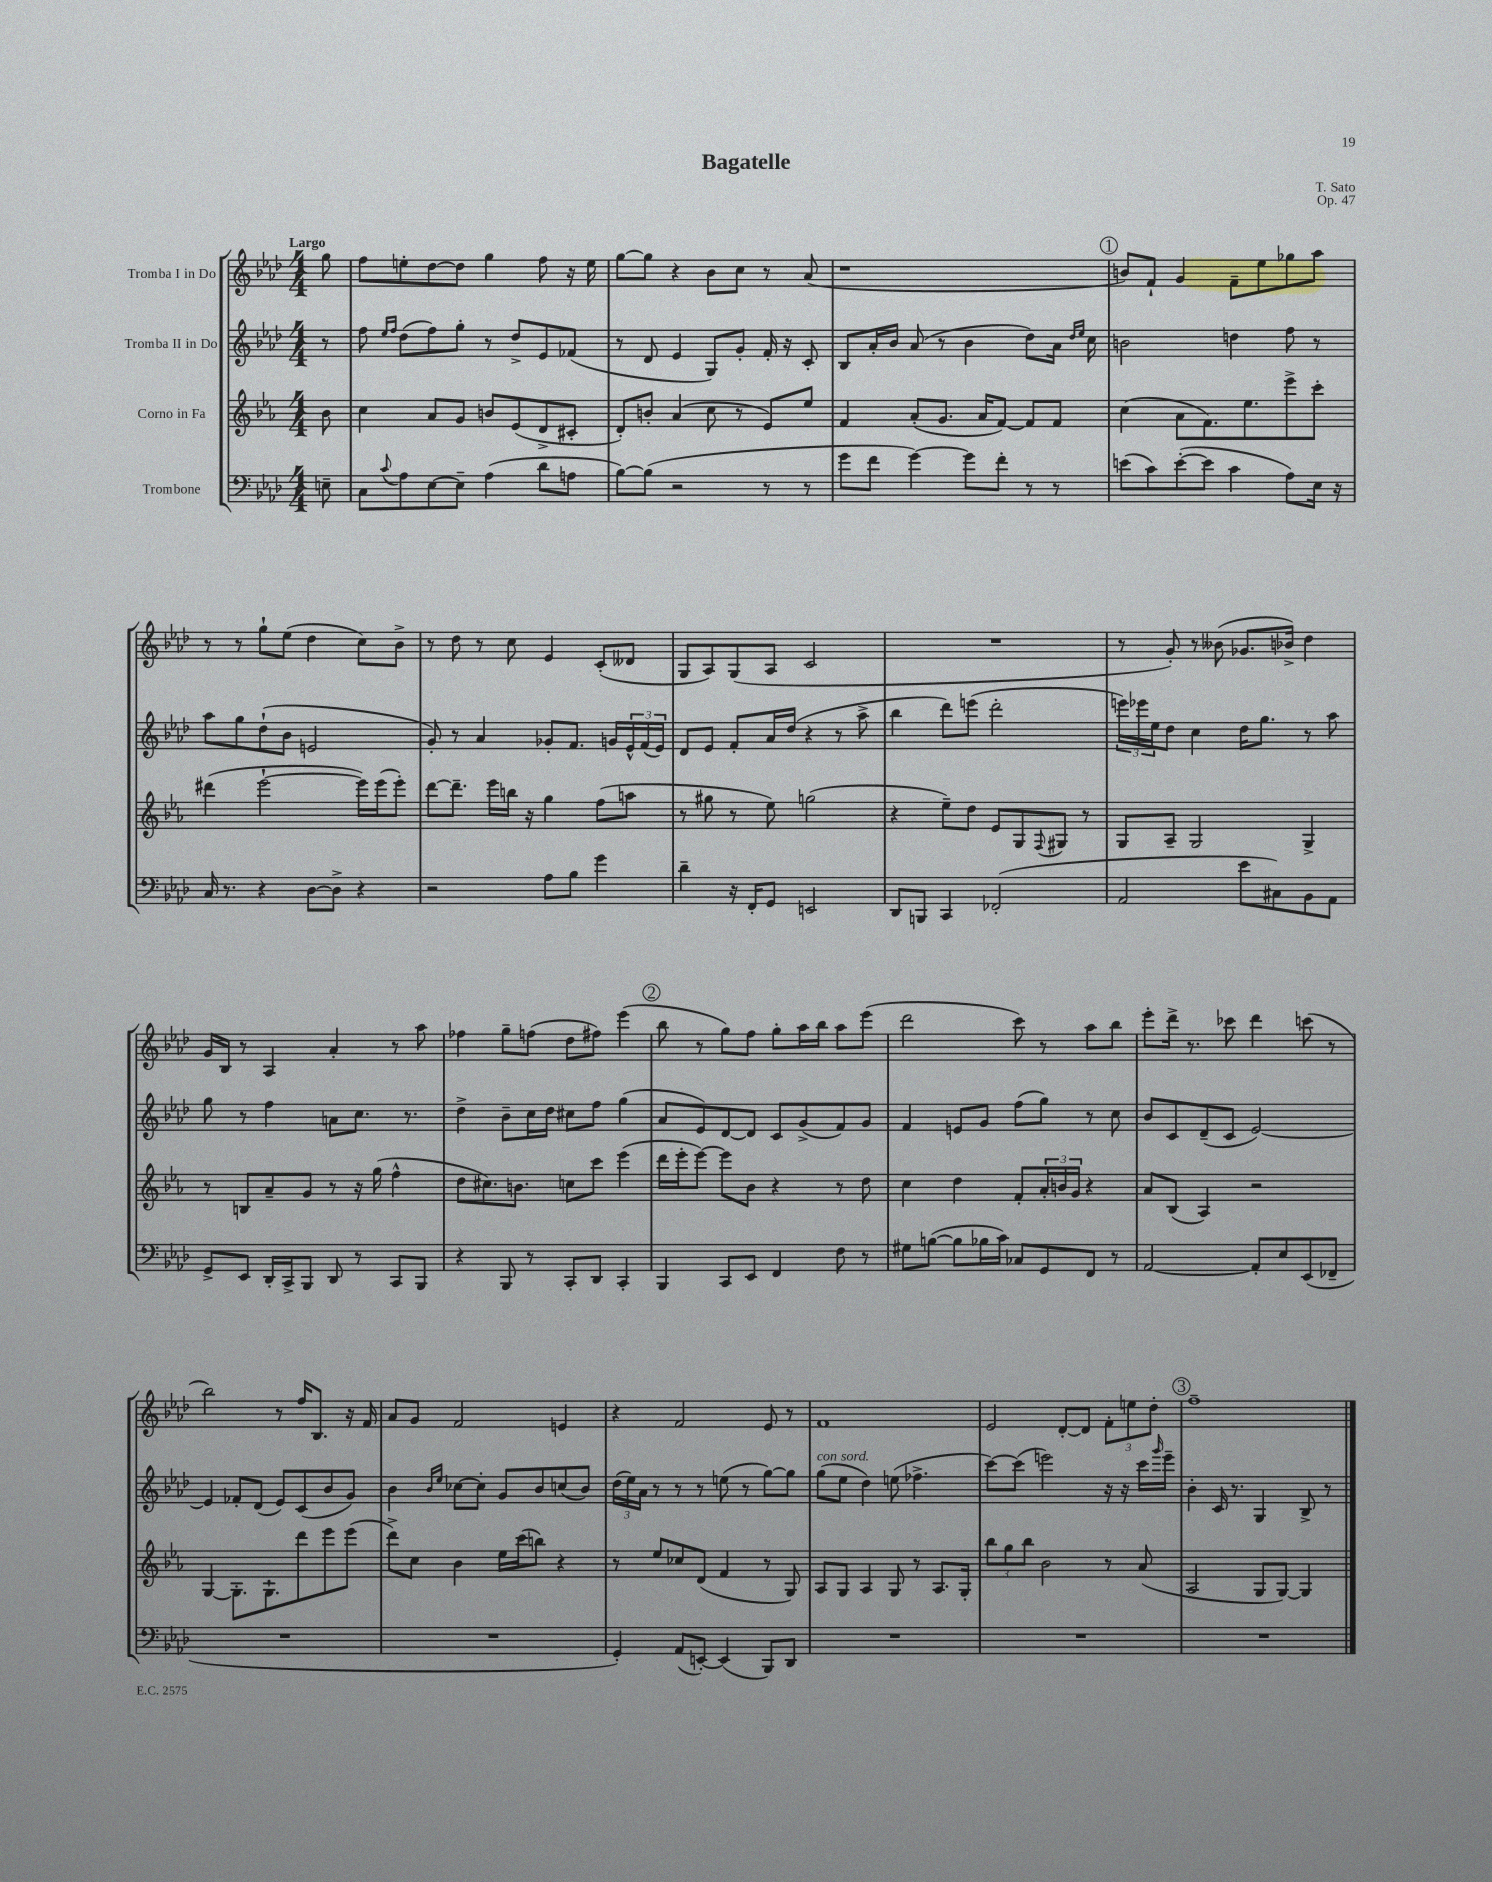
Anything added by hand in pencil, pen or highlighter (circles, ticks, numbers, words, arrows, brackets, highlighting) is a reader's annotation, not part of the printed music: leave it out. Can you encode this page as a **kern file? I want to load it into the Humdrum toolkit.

**kern	**kern	**kern	**kern
*staff4	*staff3	*staff2	*staff1
*clefF4	*clefG2	*clefG2	*clefG2
*k[b-e-a-d-]	*k[b-e-a-]	*k[b-e-a-d-]	*k[b-e-a-d-]
*M4/4	*M4/4	*M4/4	*M4/4
8E~	8b-	8r	8gg
=	=	=	=
8C	4cc	8ff	8ff
.	.	16qqee-	.
8qqc	.	16qqff	.
8A-	.	(8dd-	8ee'
[8E-	8a-	8ff)	[8dd-
8E-~]	8g	8gg'	8dd-]
(4A-	8b	8r	4gg
.	(8e-	8dd-^	.
8d-	8d^	8e-	8ff
8A	8c#'	(8f-	16r
.	.	.	16ee
=	=	=	=
[8B-)	8d')	8r	[8gg
(8B-]	8b'	8d-	8gg]
2r	(4a-	4e-	4r
.	8cc	8G)	8b-
.	8r	8g'	8cc
8r	8e-)	16f'	8r
.	.	16r	.
8r	8ee-	8c'	(8a-
=	=	=	=
8g	4f	8B-	1r
8f	.	16a-'	.
.	.	16b-	.
[4g)	(8a-'	(8a-	.
.	8.g	8r	.
8g]	.	4b-	.
.	16a-	.	.
8f'	[8f)	.	.
8r	8f]	8dd-)	.
8r	8f	16a-	.
.	.	16qqdd-	.
.	.	16qqee-	.
.	.	16cc	.
=	=	=	=
(8e	(4cc	2b	8b)
8c)	.	.	8f`
([8e'	8a-	.	4g
8e]	8.f)	.	.
4c	.	4dd	8f~
.	8.ee-	.	.
.	.	.	8ee-
8A-)	8eee-^	8ff	8gg-
16E-	8ccc'	8r	8aa-
16r	.	.	.
=	=	=	=
16C	(4ddd#	8aa-	8r
8.r	.	.	.
.	.	8gg	8r
4r	[2eee-`	(8dd-`	8gg`
.	.	8b-	(8ee-
[8D-	.	2e	4dd-
8D-^]	.	.	.
4r	16eee-])	.	8cc)
.	(16eee-	.	.
.	8eee-')	.	8b-^
=	=	=	=
2r	[8ddd	8g')	8r
.	8.ddd~]	8r	8dd-
.	.	4a-	8r
.	16eee-	.	.
.	16bb	.	8cc
.	16r	.	.
8A-	4gg	8g-'	4e-
8B-	.	8.f	.
4g	(8ff	.	(8c'
.	.	16g	.
.	8aa	24e-^^	8d--
.	.	(24f	.
.	.	24e-)	.
=	=	=	=
4d-~	8r	8d-	8G
.	8gg#	8e-	8A-)
16r	8r	8f'	(8G
16FF'	.	.	.
8GG	8ee-)	16a-	8A-
.	.	(16dd-	.
2EE	(2gg	4r	2c
.	.	8r	.
.	.	8aa-^	.
=	=	=	=
8DD-	4r	4bb-	1r
8BBB	.	.	.
4CC	8ee-~)	8ddd-)	.
.	8dd	(8eee	.
(2FF-'	8e-	2ddd-'	.
.	8G	.	.
.	8qqF	.	.
.	8G#	.	.
.	8r	.	.
=	=	=	=
2AA-	8G	24eee)	8r
.	.	24eee-	.
.	.	24ee-	.
.	8A-~	8dd-	8g')
.	2G	4cc	8r
.	.	.	(8b--
8e-	.	16dd-	8.g-
.	.	8.gg	.
8C#)	.	.	.
.	.	.	16b-^)
8BB-	4G^	8r	4dd-
8AA-	.	8aa-	.
=	=	=	=
8GG^	8r	8gg	16g
.	.	.	16B-
8EE-	8B	8r	8r
16DD-'	8a-~	4ff	4A-
16CC^	.	.	.
8BBB-	8g	.	.
8DD-	8r	8a	4a-'
8r	16r	8.cc	.
.	(16gg	.	.
8CC	4ff^^	.	8r
.	.	8.r	.
8BBB-	.	.	8aa-
=	=	=	=
4r	8dd	4dd-^	4ff-
.	8.cc#)	.	.
8BBB-	.	8b-~	8gg~
.	8.b	.	.
8r	.	16cc	(8ff
.	.	16dd-	.
8CC'	8cc	8cc#	8dd-
8DD-	8ccc	8ff	8ff#)
4CC'	(4eee-	(4gg	(4eee-
=	=	=	=
4BBB-	16ddd	8a-	8bb-
.	16eee-'	.	.
.	[8eee-)	8e-)	8r
8CC	8eee-]	[8d-	8gg)
8EE-	8b-	8d-]	8ff
4FF	4r	8c	8gg'
.	.	(8g^	16aa-
.	.	.	16bb-
8F	8r	8f)	8aa-
8r	8dd	8g	(8eee-
=	=	=	=
8G#	4cc	4f	2ddd-
([8B	.	.	.
8B]	4dd	8e	.
16B-	.	8g	.
16c)	.	.	.
8C-	8f'	(8ff	8ccc)
8GG	24a-'	8gg)	8r
.	24b	.	.
.	24g	.	.
8FF	4r	8r	8aa-
8r	.	8cc	8bb-
=	=	=	=
[2AA-	8a-	8b-	8eee-'
.	(8B-	8c	16ddd-^
.	.	.	8.r
.	4A-)	(8d-~	.
.	.	8c	8ccc-
8AA-']	2r	[2e-)	4ddd-
8E-	.	.	.
(8EE-	.	.	(8ccc
8FF-~	.	.	8r
=	=	=	=
1r	[4G	4e-]	2bb-)
.	8.G']	8f-'	.
.	.	(8d-	.
.	8.G`	.	.
.	.	8e-)	8r
.	8ddd	(8c	16ff
.	.	.	8.B-
.	8eee-	8b-	.
.	(8eee-	8g)	16r
.	.	.	16f
=	=	=	=
1r	8ddd^)	4b-	8a-
.	8cc	.	8g
.	.	16qqb-	.
.	.	16qqee-	.
.	4b-	[8cc-	2f
.	.	8cc-']	.
.	16ee-	8g	.
.	(16ccc	.	.
.	8bb)	8b-	.
.	4r	(8cc	4e
.	.	8b-)	.
=	=	=	=
4GG')	8r	(24dd-	4r
.	.	24ee-)	.
.	.	24a-	.
.	8ee-	8r	.
(8AA-	8cc-	8r	2f
[8EE')	(8d	8r	.
(4EE]	4f	(8ee	.
.	.	8r	.
8BBB-)	8r	[8gg)	8e-
8DD-	8G)	8gg]	8r
=	=	=	=
1r	8A-	(8gg	1f
.	8G	8ee-	.
.	4A-	4dd-)	.
.	8G	(8ee	.
.	8r	4.ff-^	.
.	8.A-	.	.
.	16G'	.	.
=	=	=	=
1r	12bb-	[8ccc)	2e-
.	12gg	.	.
.	.	(8ccc]	.
.	12bb-	.	.
.	2b-	2eee)	.
.	.	.	[8d-'
.	.	.	8d-]
.	8r	16r	12f'
.	.	16r	.
.	.	.	12ee
.	(8a-	16ccc	.
.	.	.	12dd-'
.	.	16qqggg	.
.	.	16eee~	.
=	=	=	=
1r	2A-	4b-'	1ff~
.	.	16c	.
.	.	8.r	.
.	8G	4G	.
.	[8G)	.	.
.	4G]	8B-^	.
.	.	8r	.
==	==	==	==
*-	*-	*-	*-
